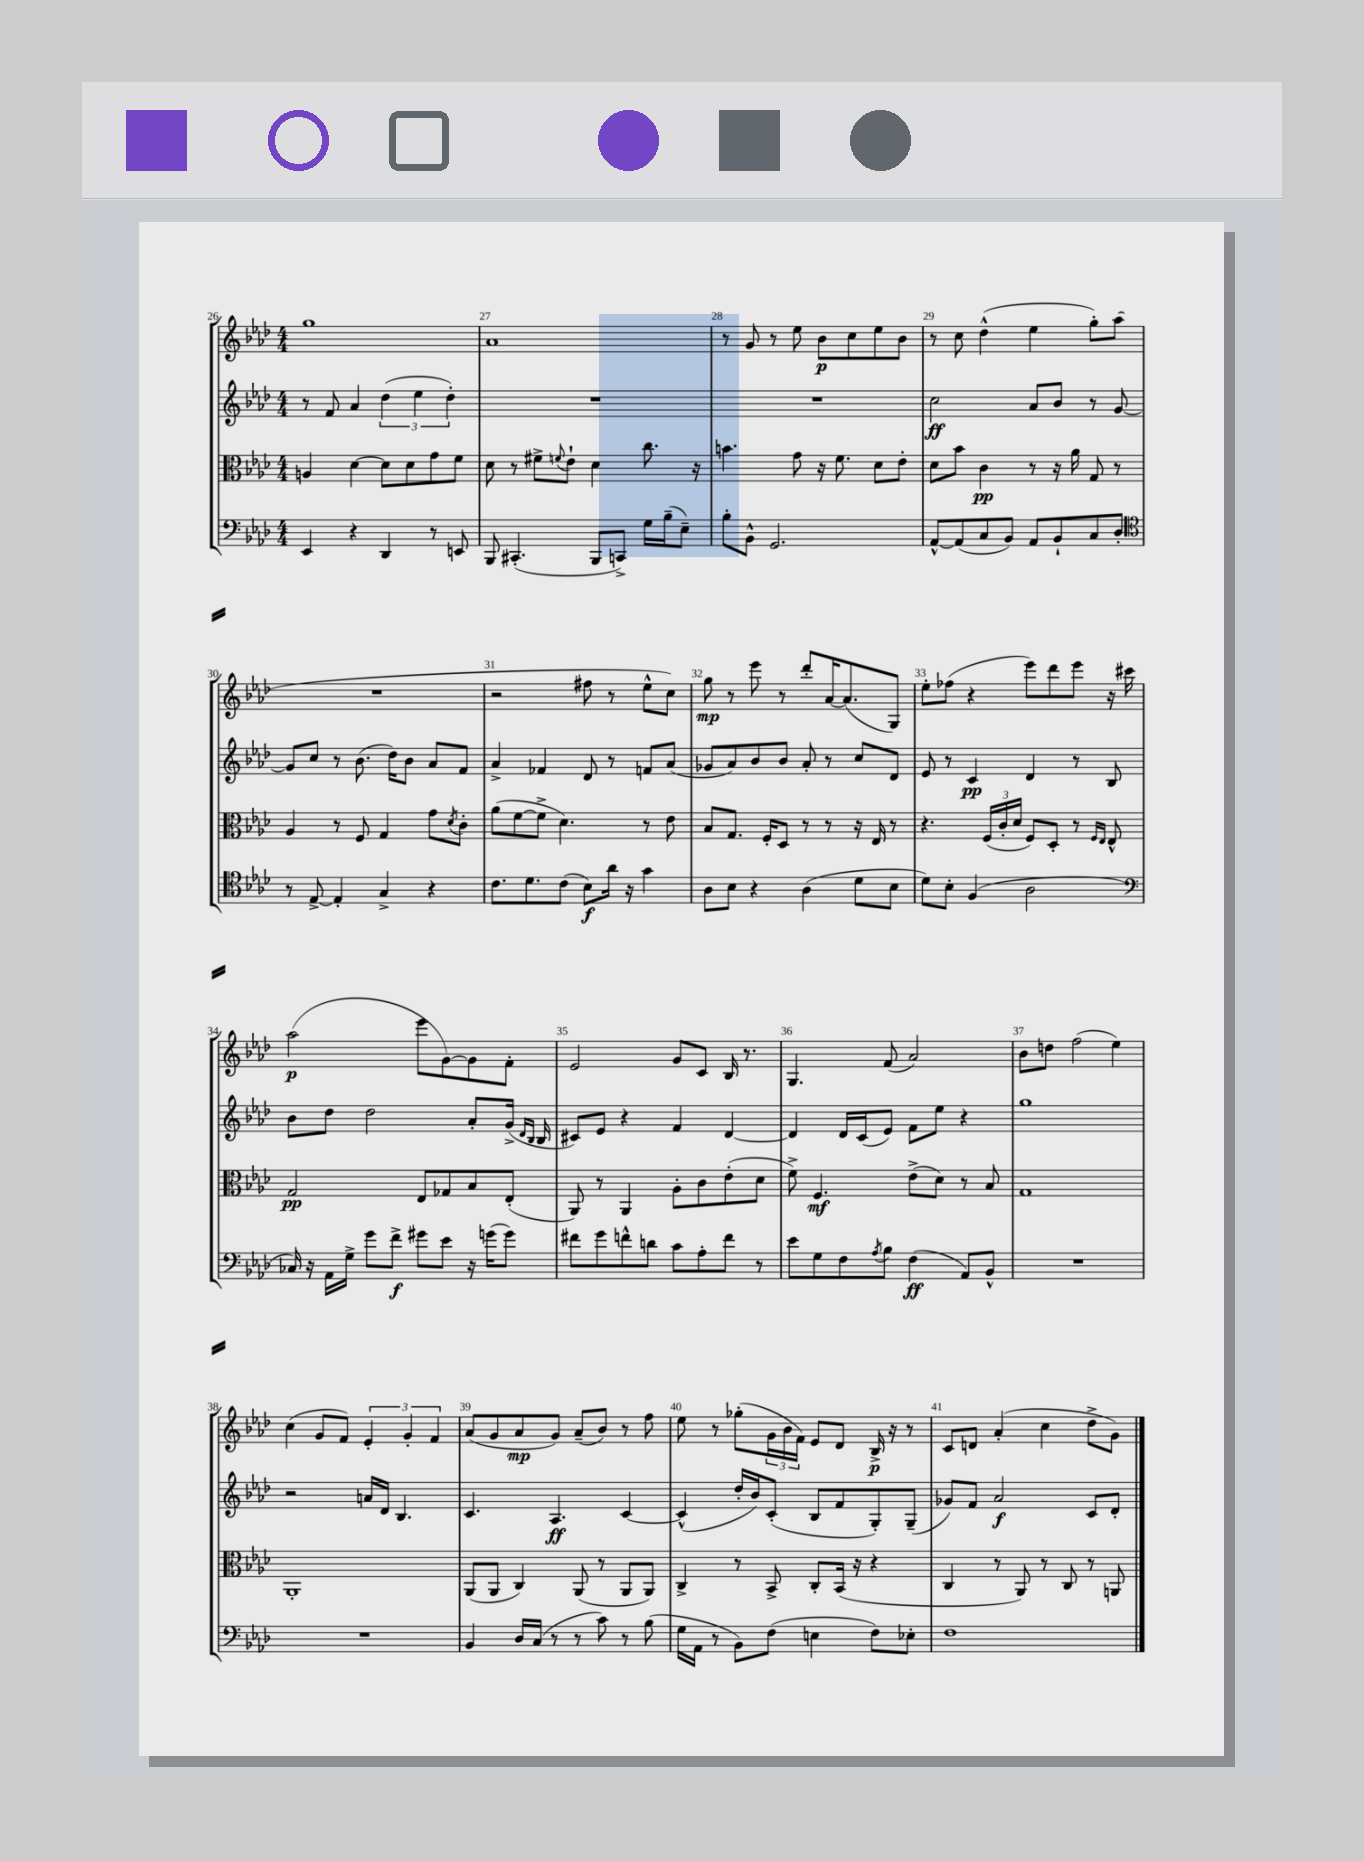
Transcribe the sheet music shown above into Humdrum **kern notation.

**kern	**kern	**kern	**kern
*staff4	*staff3	*staff2	*staff1
*clefF4	*clefC3	*clefG2	*clefG2
*k[b-e-a-d-]	*k[b-e-a-d-]	*k[b-e-a-d-]	*k[b-e-a-d-]
*M4/4	*M4/4	*M4/4	*M4/4
4EE-	4A	8r	1gg
.	.	8f	.
4r	[4d-	4a-	.
4DD-	8d-]	(6dd-	.
.	8d-	.	.
.	.	6ee-	.
8r	8g	.	.
.	.	6dd-')	.
8EE	8f	.	.
=	=	=	=
8BBB-	8d-	1r	1a-
(4.CC#'	8r	.	.
.	8f#^	.	.
.	8qqf	.	.
.	8e-`	.	.
8BBB-	4d-	.	.
8CC^)	.	.	.
16G	8.cc	.	.
(16B-~	.	.	.
8E-~)	.	.	.
.	16r	.	.
=	=	=	=
8B-'	4.b	1r	8r
8BB-^^	.	.	8g
2.GG	.	.	8r
.	8g	.	8ee-
.	16r	.	8b-
.	8.f	.	.
.	.	.	8cc
.	8d-	.	8ee-
.	8e-'	.	8b-
=	=	=	=
[8AA-^^	8d-	2cc	8r
(8AA-]	8b-	.	8cc
8C	4c	.	(4dd-^^
8BB-)	.	.	.
8AA-	8r	8a-	4ee-
8BB-`	16r	8b-	.
.	16a-	.	.
8C	8G	8r	8gg')
8D-'	8r	[8g	(8aa-
=	=	=	=
*clefC4	*	*	*
8r	4A-	8g]	1r
[8E-^	.	8cc	.
4E-']	8r	8r	.
.	8F	(8.b-	.
4G^	4G	.	.
.	.	16dd-)	.
.	.	8b-	.
4r	8g	8a-	.
.	8qd-	.	.
.	8c'	8f	.
=	=	=	=
8.c	(8a-	4a-^	2r
.	[8f	.	.
8.d-	.	.	.
.	8f^]	4f-	.
(8c	4.d-)	.	.
8B-)	.	8d-	8ff#
16a-	.	8r	8r
16r	.	.	.
4g	8r	8f	8ee-^^
.	8e-	(8a-	8cc)
=	=	=	=
8A-	8B-	8g-	8gg
8B-	8.G	8a-)	8r
4r	.	8b-	8eee-
.	16F'	.	.
.	8D-	8b-	8r
(4A-	8r	8a-'	8ddd-'
.	8r	8r	[16a-
.	.	.	(8.a-]
8d-	16r	8cc	.
.	16E-	.	.
8B-	8r	8d-	8G)
=	=	=	=
8d-)	4.r	8e-	8ee-'
8B-'	.	8r	(8ff-
(4F	.	4c	4r
.	(24F	.	.
.	24c'	.	.
.	24d-	.	.
2A-	8F)	4d-	8eee-)
.	8D-'	.	8ddd-
.	8r	8r	8eee-
.	16qqF	.	.
.	16qqE-	.	.
.	8E-^^	8B-	16r
.	.	.	16ccc#
=	=	=	=
*clefF4	*	*	*
16C-)	2G	8b-	(2aa-
16r	.	.	.
16AA-	.	8dd-	.
16G^	.	.	.
8g	.	2dd-	.
8f^	.	.	.
8g#	8E-	.	8eee-
8e-	8G-	.	[8g)
16r	8B-	8a-'	8g]
(16g	.	.	.
8g)	(8E-'	(16g^	8f'
.	.	16qqd-	.
.	.	16qqB-	.
.	.	16B-	.
=	=	=	=
8f#	8AA-)	8c#)	2e-
8g	8r	8e-	.
8f^^	4AA-	4r	.
8d	.	.	.
8c	8A-'	4f	8g
8A-'	8c	.	8c
8f	(8e-'	[4d-	16B-
.	.	.	8.r
8r	8d-	.	.
=	=	=	=
8e-	8f^)	4d-]	4.G
8G	4.F	.	.
8F	.	16d-	.
.	.	(16c	.
8qA-	.	.	.
8B-	.	8e-)	(8f
(4F	(8e-^	8f	2a-)
.	8d-)	8ee-	.
8AA-)	8r	4r	.
8BB-^^	8B-	.	.
=	=	=	=
1r	1G	1gg	8b-
.	.	.	8dd
.	.	.	(2ff
.	.	.	4ee-)
=	=	=	=
1r	1AA-'	2r	(4cc
.	.	.	8g
.	.	.	8f)
.	.	16a	6e-'
.	.	16d-	.
.	.	4.B-	.
.	.	.	6g'
.	.	.	6f
=	=	=	=
4BB-	(8AA-	4.c	(8a-
.	8AA-	.	8g
16D-	4C)	.	8a-
(16C	.	.	.
8r	.	4.A-	8g)
8r	(8AA-	.	(8a-~
8c)	8r	.	8b-)
8r	8AA-	[4c	8r
(8B-	8AA-)	.	8ff
=	=	=	=
16G	4C^	(4c^^]	8ee-
16AA-	.	.	.
8r	.	.	8r
8BB-)	8r	16dd-'	(8gg-'
.	.	16b-)	.
(8F	8BB-^	(8c'	24g
.	.	.	24b-
.	.	.	24f)
4E	8C'	8B-	8e-
.	(16BB-	8f	8d-
.	16r	.	.
8F)	4r	8G')	16B-^
.	.	.	16r
8E-'	.	(8G~	8r
=	=	=	=
1F	4C	8g-)	8c
.	.	8f	8d
.	8r	2a-	(4a-'
.	8AA-)	.	.
.	8r	.	4cc
.	8C	.	.
.	8r	8c	8dd-^
.	8AA	8d-'	8g)
==	==	==	==
*-	*-	*-	*-
